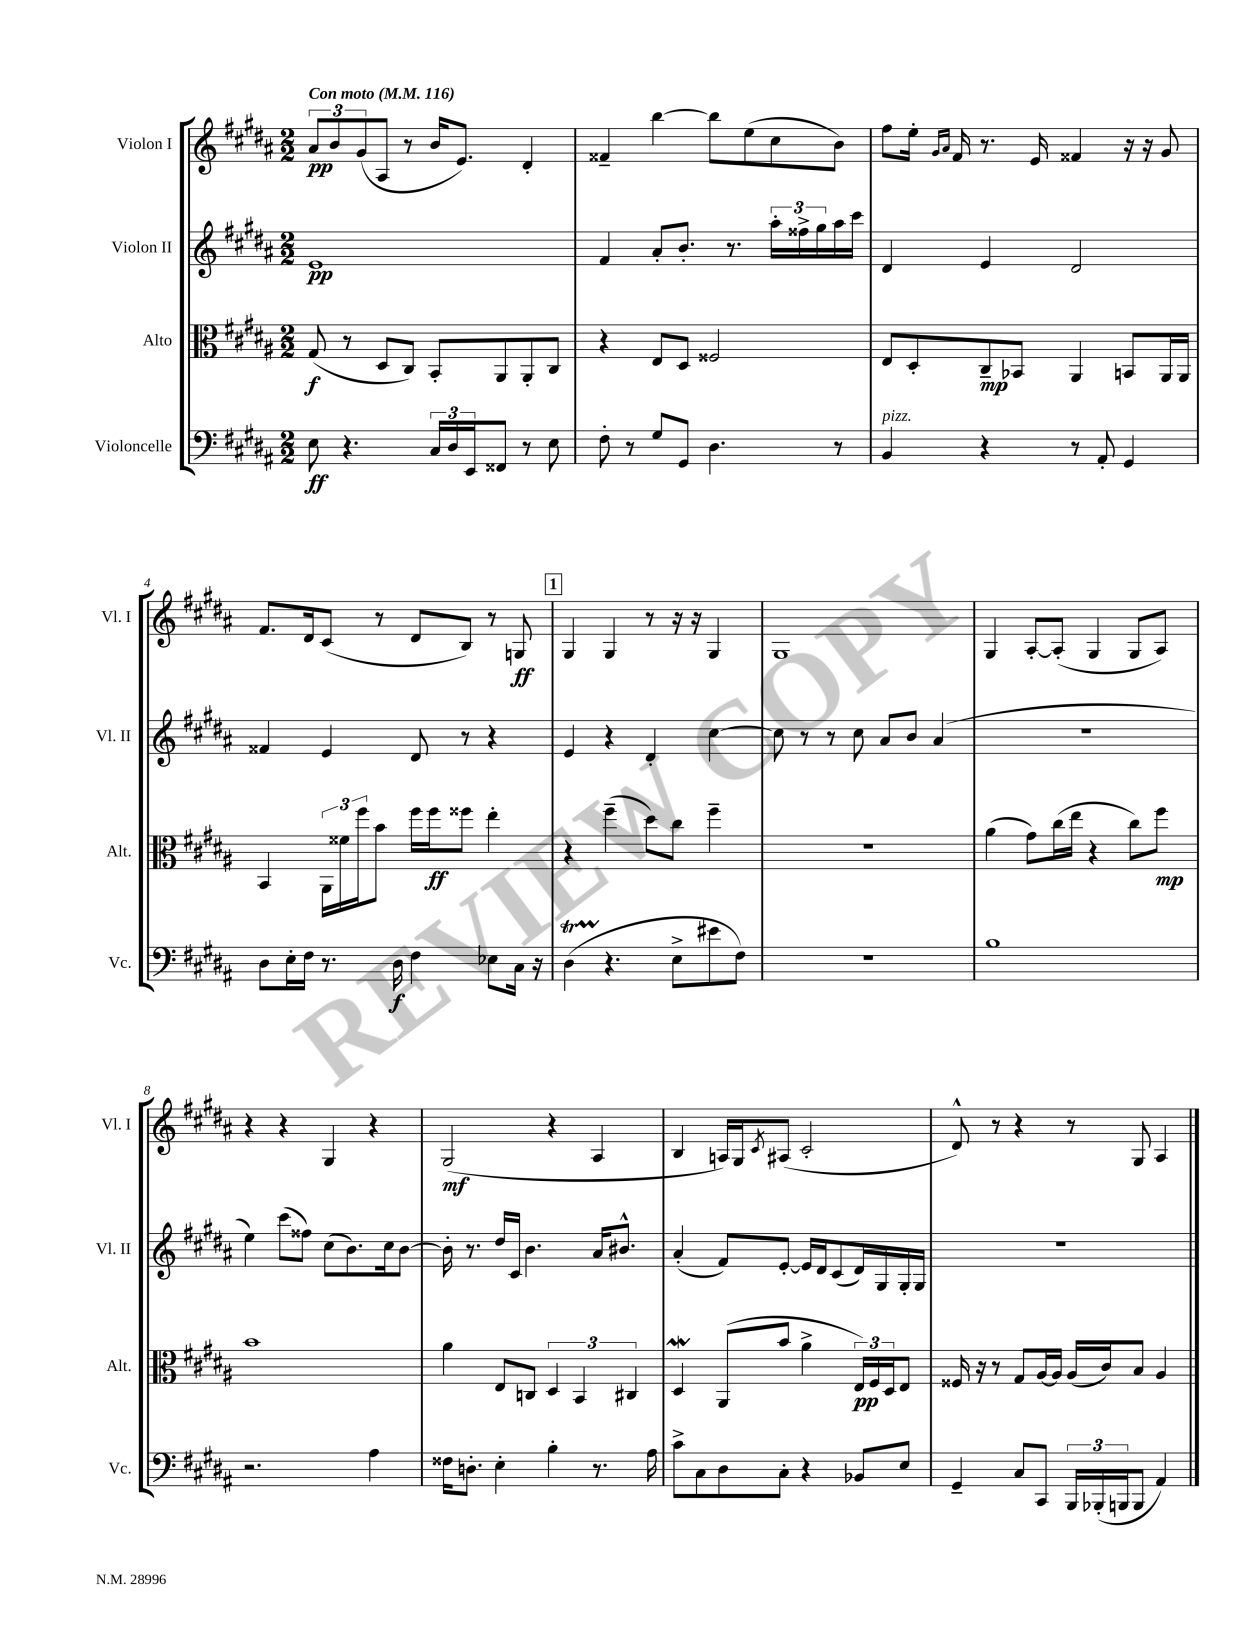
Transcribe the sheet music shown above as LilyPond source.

<<
\new StaffGroup <<
\new Staff = "s0" \with { instrumentName = "Violon I" shortInstrumentName = "Vl. I" } {
    \clef treble \key b \major \numericTimeSignature \time 2/2 \tempo "Con moto" 4 = 116
    \tuplet 3/2 { ais'8\pp b'8 gis'8( } ais8 r8 b'16 e'8.) dis'4-. |
    fisis'4-- b''4~ b''8 e''8( cis''8 b'8) |
    fis''8 e''16-. \grace { gis'16 ais'16 } fis'16 r8. e'16 fisis'4 r16 r16 gis'8 |
    fis'8. dis'16 cis'8( r8 dis'8 b8) r8 g8\ff |
    \mark \markup { \box "1" } gis4 gis4 r8 r16 r16 gis4 |
    gis1 |
    gis4 ais8~-. ais8-.( gis4 gis8 ais8) |
    r4 r4 gis4 r4 |
    gis2\mf( r4 ais4 |
    b4 a16) gis16 \acciaccatura { cis'8 } ais8( cis'2-. |
    dis'8-^) r8 r4 r8 gis8 ais4 \bar "|." |
}
\new Staff = "s1" \with { instrumentName = "Violon II" shortInstrumentName = "Vl. II" } {
    \clef treble \key b \major \numericTimeSignature \time 2/2
    e'1\pp |
    fis'4 ais'8-. b'8.-. r8. \tuplet 3/2 { ais''16-. fisis''16-> gis''16 } ais''16 cis'''16 |
    dis'4 e'4 dis'2 |
    fisis'4 e'4 dis'8 r8 r4 |
    \mark \markup { \box "1" } e'4 r4 dis'4-. cis''4~ |
    cis''8 r8 r8 cis''8 ais'8 b'8 ais'4( |
    R1 |
    e''4) cis'''8( fisis''8) cis''8( b'8.) cis''16 b'8~ |
    b'16-. r8. dis''16 cis'16 b'4. ais'16 bis'8.-^ |
    ais'4-.( fis'8) e'8~-. e'16 dis'16 cis'8( dis'16) gis16 gis16-. gis16 |
    r1 \bar "|." |
}
\new Staff = "s2" \with { instrumentName = "Alto" shortInstrumentName = "Alt." } {
    \clef alto \key b \major \numericTimeSignature \time 2/2
    gis8\f( r8 dis8 cis8) b,8-. ais,8 ais,8-. cis8 |
    r4 e8 dis8 fisis2 |
    e8 dis8-. cis8--\mp bes,8 ais,4 b,8 ais,16 ais,16 |
    b,4 \tuplet 3/2 { ais,16 fisis'16 fis''16 } b'8 fis''16 fis''16\ff fisis''8 e''4-. |
    \mark \markup { \box "1" } r4 fis''4--( dis''8) cis''8 fis''4-- |
    R1 |
    ais'4( gis'8) cis''16( e''16 r4 cis''8) fis''8\mp |
    b'1 |
    ais'4 e8 c8 \tuplet 3/2 { dis4 b,4 cis4 } |
    dis4\mordent ais,8( b'8 ais'4-> \tuplet 3/2 { e16\pp) fis16 dis16 } e8 |
    fisis16 r16 r8 gis8 ais16~ ais16 ais16( cis'16) b8 ais4 \bar "|." |
}
\new Staff = "s3" \with { instrumentName = "Violoncelle" shortInstrumentName = "Vc." } {
    \clef bass \key b \major \numericTimeSignature \time 2/2
    e8\ff r4. \tuplet 3/2 { cis16 dis16 e,16 } fisis,8 r8 e8 |
    fis8-. r8 gis8 gis,8 dis4. r8 |
    b,4^\markup { \italic "pizz." } r4 r8 ais,8-. gis,4 |
    dis8 e16-. fis16 r8. dis16\f fis4 ees8 cis16 r16 |
    \mark \markup { \box "1" } dis4\startTrillSpan( r4.\stopTrillSpan e8-> eis'8 fis8) |
    r1 |
    b1 |
    r2. ais4 |
    fisis16 d8.-. e4-. b4-. r8. ais16 |
    cis'8-> cis8 dis8 cis8-. r4 bes,8 e8 |
    gis,4-- cis8 cis,8 \tuplet 3/2 { b,,16 bes,,16-.( b,,16 } b,,8 ais,4) \bar "|." |
}
>>
>>
